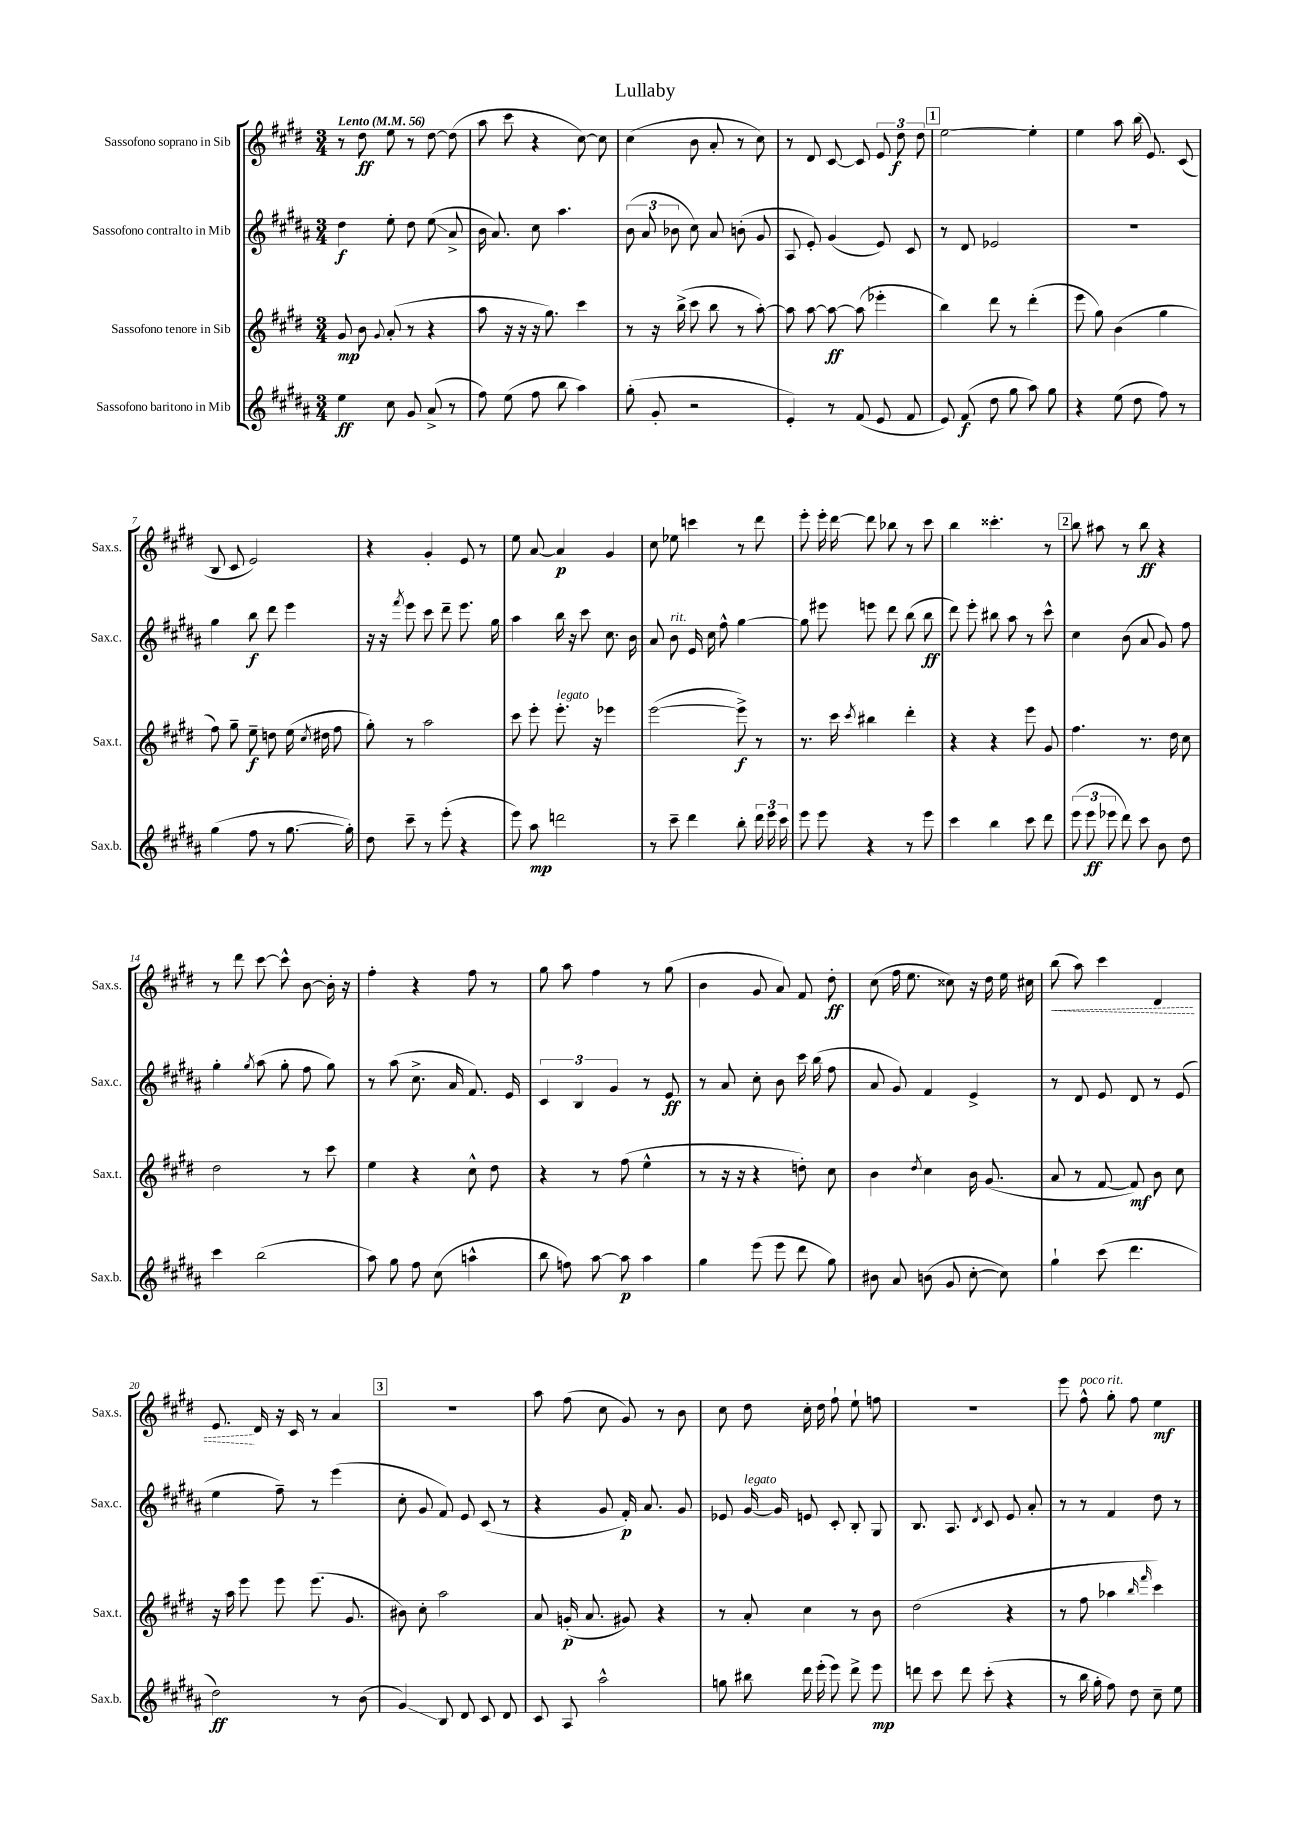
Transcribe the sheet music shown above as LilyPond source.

\header { title = "Lullaby" }
<<
\new StaffGroup <<
\new Staff = "s0" \with { instrumentName = "Sassofono soprano in Sib" shortInstrumentName = "Sax.s." } {
    \clef treble \key e \major \numericTimeSignature \time 3/4 \tempo "Lento" 4 = 56
    \autoBeamOff r8 dis''8\ff e''8 r8 dis''8~ dis''8( |
    a''8 cis'''8 r4 cis''8~) cis''8 |
    cis''4( b'8 a'8-. r8 cis''8) |
    r8 dis'8 cis'8~ cis'8 \tuplet 3/2 { e'8 dis''8\f dis''8 } |
    \mark \markup { \box "1" } e''2~ e''4-. |
    e''4 a''8 b''16( e'8.) cis'8( |
    b8 cis'8 e'2) |
    r4 gis'4-. e'8 r8 |
    e''8 a'8~ a'4\p gis'4 |
    cis''8 ees''8 c'''4 r8 dis'''8 |
    e'''8-. e'''16-. dis'''16~ dis'''8 bes''8 r8 cis'''8 |
    b''4 cisis'''4.-. r8 |
    \mark \markup { \box "2" } b''8 ais''8 r8 b''8\ff r4 |
    r8 dis'''8 cis'''8~ cis'''8-^ b'8~ b'16-. r16 |
    fis''4-. r4 fis''8 r8 |
    gis''8 a''8 fis''4 r8 gis''8( |
    b'4 gis'8 a'8) fis'8 dis''8-.\ff |
    cis''8( fis''16 e''8. cisis''8) r16 dis''16 e''16 cis''16 |
    \once \override Hairpin.style = #'dashed-line b''8\<( a''8) cis'''4 dis'4 |
    e'8.\! dis'16 r16 cis'16 r8 a'4 |
    \mark \markup { \box "3" } R2. |
    a''8 fis''8( cis''8 gis'8) r8 b'8 |
    cis''8 dis''8 cis''16-. dis''16 fis''8-! e''8-! f''8 |
    R2. |
    e'''8 fis''8-^^\markup { \italic "poco rit." } gis''8-. fis''8 e''4\mf \bar "|." |
}
\new Staff = "s1" \with { instrumentName = "Sassofono contralto in Mib" shortInstrumentName = "Sax.c." } {
    \clef treble \key b \major \numericTimeSignature \time 3/4
    \autoBeamOff dis''4\f e''8-. dis''8 e''8\glissando( ais'8-> |
    b'16 ais'8.) cis''8 ais''4. |
    \tuplet 3/2 { b'8( ais'8 bes'8 } cis''8) ais'8 b'8-.( gis'8 |
    ais8 e'8-.) gis'4( e'8) cis'8 |
    \mark \markup { \box "1" } r8 dis'8 ees'2 |
    R2. |
    gis''4 b''8\f dis'''8 e'''4 |
    r16 r16 \acciaccatura { fis'''8 } e'''8 cis'''8 dis'''8-- e'''8. gis''16 |
    ais''4 b''16 r16 cis'''8 cis''8. b'16 |
    ais'8 b'8^\markup { \italic "rit." } e'16 cis''16 fis''8-^ gis''4~ |
    gis''8 eis'''8 e'''8 dis'''8 b''8( b''8\ff |
    dis'''8) e'''8-. bis''8 ais''8 r8 cis'''8-^ |
    \mark \markup { \box "2" } cis''4 b'8( ais'8 gis'8) fis''8 |
    gis''4-. \acciaccatura { gis''8 } ais''8( gis''8-. fis''8 gis''8) |
    r8 ais''8( cis''8.-> ais'16 fis'8.) e'16 |
    \tuplet 3/2 { cis'4 b4 gis'4 } r8 e'8\ff |
    r8 ais'8 cis''8-. b'8 cis'''16 b''16( fis''8 |
    ais'8 gis'8) fis'4 e'4-> |
    r8 dis'8 e'8 dis'8 r8 e'8( |
    e''4 fis''8--) r8 e'''4( |
    \mark \markup { \box "3" } cis''8-. gis'8 fis'8) e'8 cis'8( r8 |
    r4 gis'8 fis'16-.\p) ais'8. gis'8 |
    ees'8 gis'16~^\markup { \italic "legato" } gis'16 e'8 cis'8-. b8-. gis8 |
    b8. ais8. \acciaccatura { dis'8 } cis'8 e'8 ais'8-. |
    r8 r8 fis'4 dis''8 r8 \bar "|." |
}
\new Staff = "s2" \with { instrumentName = "Sassofono tenore in Sib" shortInstrumentName = "Sax.t." } {
    \clef treble \key e \major \numericTimeSignature \time 3/4
    \autoBeamOff gis'8\mp b'8 \appoggiatura { gis'8 } a'8-.( r8 r4 |
    a''8 r16 r16 r16 gis''8.) cis'''4 |
    r8 r16 b''16->( cis'''8 b''8 r8 a''8~-.) |
    a''8 a''8~ a''8~\ff a''8( ees'''4-. |
    \mark \markup { \box "1" } b''4) dis'''8 r8 dis'''4-.( |
    e'''8 gis''8) b'4( gis''4 |
    fis''8) gis''8-- e''8--\f d''8 e''16( \acciaccatura { cis''8 } dis''16 fis''8 |
    gis''8-.) r8 a''2 |
    cis'''8 e'''8-. e'''8.-.^\markup { \italic "legato" } r16 ees'''4 |
    e'''2~( e'''8->\f) r8 |
    r8. cis'''16 \acciaccatura { cis'''8 } bis''4 dis'''4-. |
    r4 r4 e'''8 gis'8 |
    \mark \markup { \box "2" } fis''4. r8. dis''16 cis''8 |
    dis''2 r8 cis'''8 |
    e''4 r4 cis''8-^ dis''8 |
    r4 r8 fis''8( e''4-^ |
    r8 r16 r16 r4 d''8-.) cis''8 |
    b'4 \acciaccatura { dis''8 } cis''4 b'16 gis'8.( |
    a'8 r8 fis'8~ fis'8\mf) b'8 cis''8 |
    r16 a''16 e'''8 e'''8 e'''8.( gis'8. |
    \mark \markup { \box "3" } bis'8) cis''8-. a''2 |
    a'8 g'16-.\p( a'8. gis'8) r4 |
    r8 a'8-. cis''4 r8 b'8 |
    dis''2( r4 |
    r8 fis''8 aes''4 \grace { b''16 fis'''16 } cis'''4) \bar "|." |
}
\new Staff = "s3" \with { instrumentName = "Sassofono baritono in Mib" shortInstrumentName = "Sax.b." } {
    \clef treble \key b \major \numericTimeSignature \time 3/4
    \autoBeamOff e''4\ff cis''8 gis'8 ais'8->( r8 |
    fis''8) e''8( fis''8 b''8 ais''4) |
    gis''8-.( gis'8-. r2 |
    e'4-.) r8 fis'8( e'8 fis'8 |
    \mark \markup { \box "1" } e'8) fis'8\f( dis''8 gis''8 ais''8) gis''8 |
    r4 e''8( dis''8 fis''8) r8 |
    gis''4( fis''8 r8 gis''8.~ gis''16-.) |
    dis''8 cis'''8-- r8 e'''8-.( r4 |
    e'''8) ais''8\mp d'''2 |
    r8 cis'''8-- dis'''4 b''8-. \tuplet 3/2 { dis'''16 e'''16 cis'''16 } |
    e'''8 e'''8 r4 r8 e'''8 |
    cis'''4 b''4 cis'''8 dis'''8 |
    \mark \markup { \box "2" } \tuplet 3/2 { e'''8( e'''8\ff ees'''8 } dis'''8) cis'''8 b'8 dis''8 |
    cis'''4 b''2( |
    ais''8) gis''8 fis''8 cis''8( a''4-^ |
    b''8 f''8) ais''8~ ais''8\p ais''4 |
    gis''4 e'''8( e'''8 dis'''8 gis''8) |
    bis'8 ais'8 b'8( gis'8 cis''8~-. cis''8) |
    gis''4-! cis'''8( dis'''4. |
    dis''2\ff) r8 b'8( |
    \mark \markup { \box "3" } gis'4\glissando) b8 dis'8 cis'8 dis'8 |
    cis'8 ais8 ais''2-^ |
    g''8 bis''8 dis'''16 e'''16-.( e'''8) dis'''8-> e'''8\mp |
    d'''8 cis'''8 d'''8 cis'''8-.( r4 |
    r8 b''16 gis''16-. fis''8) dis''8 cis''8-- e''8 \bar "|." |
}
>>
>>
